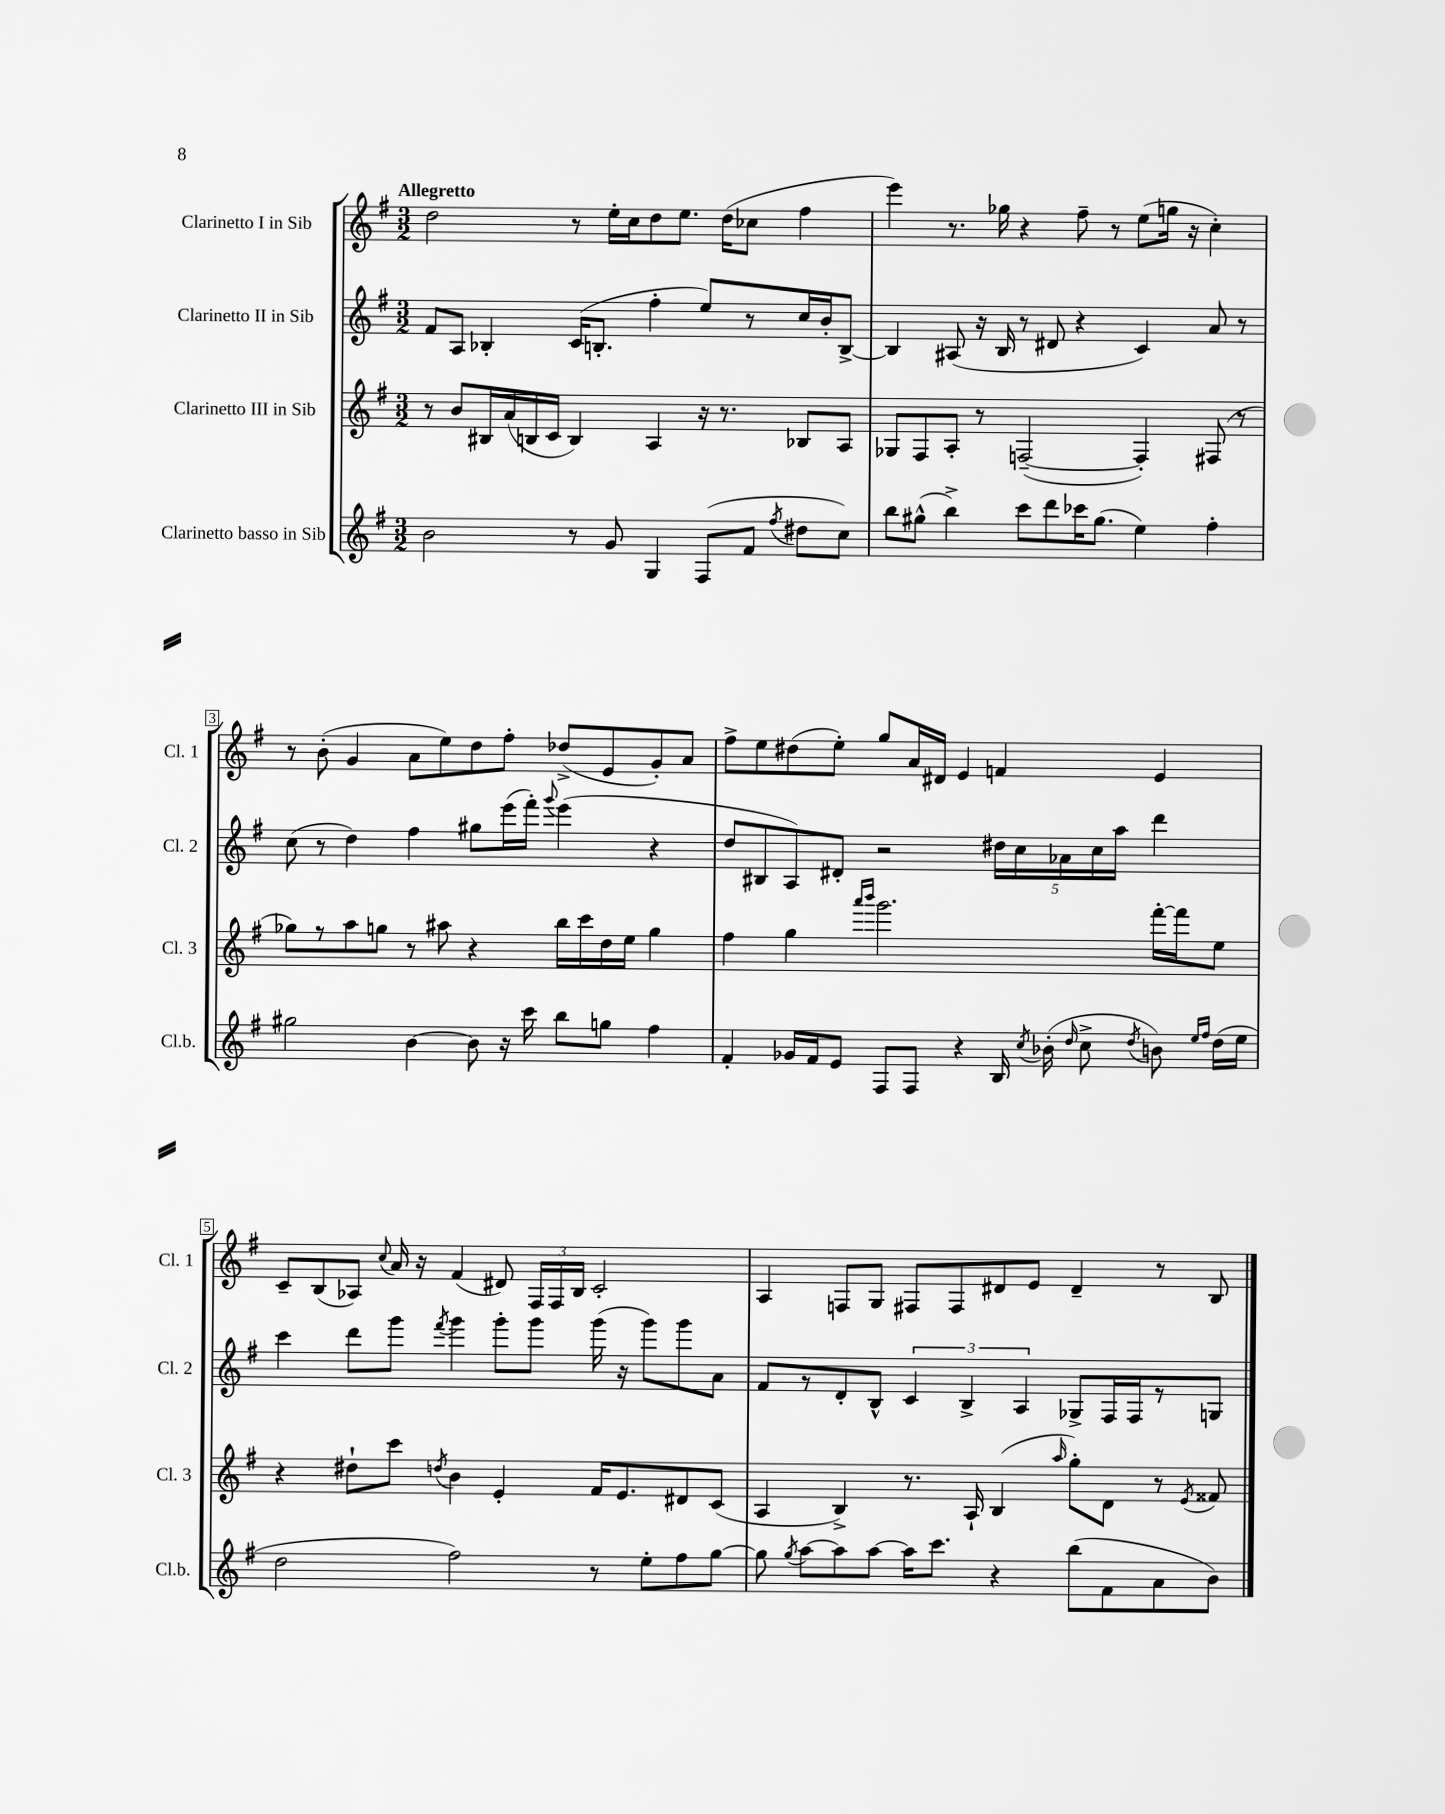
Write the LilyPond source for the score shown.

<<
\new StaffGroup <<
\new Staff = "s0" \with { instrumentName = "Clarinetto I in Sib" shortInstrumentName = "Cl. 1" } {
    \clef treble \key g \major \numericTimeSignature \time 3/2 \tempo "Allegretto"
    \autoBeamOff d''2 r8 e''16[-. c''16 d''8 e''8.] d''16[( ces''8] fis''4 |
    e'''4) r8. ges''16 r4 fis''8-- r8 e''8[( g''16] r16 c''4-.) |
    r8 b'8-.( g'4 a'8[ e''8) d''8 fis''8]-. des''8[->( e'8 g'8-.) a'8] |
    fis''8[-> e''8 dis''8( e''8]-.) g''8[ a'16 dis'16] e'4 f'4 e'4 |
    c'8[-- b8( aes8]) \appoggiatura { c''8 } a'16 r16 fis'4( dis'8) \tuplet 3/2 { fis16[ fis16 b16] } c'2-. |
    a4 f8[ g8] fis8[ fis8 dis'8 e'8] dis'4-- r8 b8 \bar "|." |
}
\new Staff = "s1" \with { instrumentName = "Clarinetto II in Sib" shortInstrumentName = "Cl. 2" } {
    \clef treble \key g \major \numericTimeSignature \time 3/2
    \autoBeamOff fis'8[ a8] bes4-. c'16[( b8.]-. fis''4-. e''8[) r8 c''16 b'16-. b8]~-> |
    b4 ais8( r16 b16 r8 dis'8 r4 c'4) a'8 r8 |
    c''8( r8 d''4) fis''4 gis''8[ e'''16( fis'''16]-.) \appoggiatura { g'''8 } e'''4( r4 |
    d''8[ bis8 a8) dis'8]-. r2 \tuplet 5/4 { dis''16[ c''16 aes'16 c''16 a''16] } d'''4 |
    c'''4 d'''8[ g'''8] \acciaccatura { fis'''8 } g'''4 g'''8[-. g'''8] g'''16( r16 g'''8[) g'''8 a'8] |
    fis'8[ r8 d'8-. b8]-^ \tuplet 3/2 { c'4 b4-> a4 } ges8[-> fis16 fis16 r8 g8] \bar "|." |
}
\new Staff = "s2" \with { instrumentName = "Clarinetto III in Sib" shortInstrumentName = "Cl. 3" } {
    \clef treble \key g \major \numericTimeSignature \time 3/2
    \autoBeamOff r8 b'8[ bis16 a'16( b16 c'16] b4) a4 r16 r8. bes8[ a8] |
    ges8[ fis8 a8]-. r8 f2~--( f4-.) fis8( r8 |
    ges''8[) r8 a''8 g''8] r8 ais''8 r4 b''16[ c'''16 d''16 e''16] g''4 |
    fis''4 g''4 \grace { a'''16[ b'''16] } g'''2. fis'''16[~-. fis'''16 e''8] |
    r4 dis''8[-! c'''8] \acciaccatura { d''8 } b'4 e'4-. fis'16[ e'8. dis'8 c'8]( |
    a4 b4->) r8. a16-! b4( \grace { a''16 } g''8[-.) d'8] r8 \acciaccatura { e'8 } fisis'8 \bar "|." |
}
\new Staff = "s3" \with { instrumentName = "Clarinetto basso in Sib" shortInstrumentName = "Cl.b." } {
    \clef treble \key g \major \numericTimeSignature \time 3/2
    \autoBeamOff b'2 r8 g'8 g4 fis8[( fis'8] \acciaccatura { fis''8 } dis''8[ c''8]) |
    b''8[ gis''8]-^( b''4->) c'''8[ d'''8 ces'''16 gis''8.]( e''4) fis''4-. |
    gis''2 b'4~ b'8 r16 c'''16 b''8[ g''8] fis''4 |
    fis'4-. ges'16[ fis'16 e'8] fis8[ fis8] r4 b16 \acciaccatura { c''8 } bes'16-.( \grace { d''16 } c''8-> \acciaccatura { d''8 } b'8) \grace { e''16[ fis''16] } d''16[( e''16] |
    d''2 fis''2) r8 e''8[-. fis''8 g''8]~ |
    g''8 \acciaccatura { g''8 } a''8[~ a''8 a''8]~ a''16[ c'''8.] r4 b''8[( fis'8 a'8 b'8]) \bar "|." |
}
>>
>>
\layout { \context { \Score \override BarNumber.stencil = #(make-stencil-boxer 0.1 0.3 ly:text-interface::print) } }
